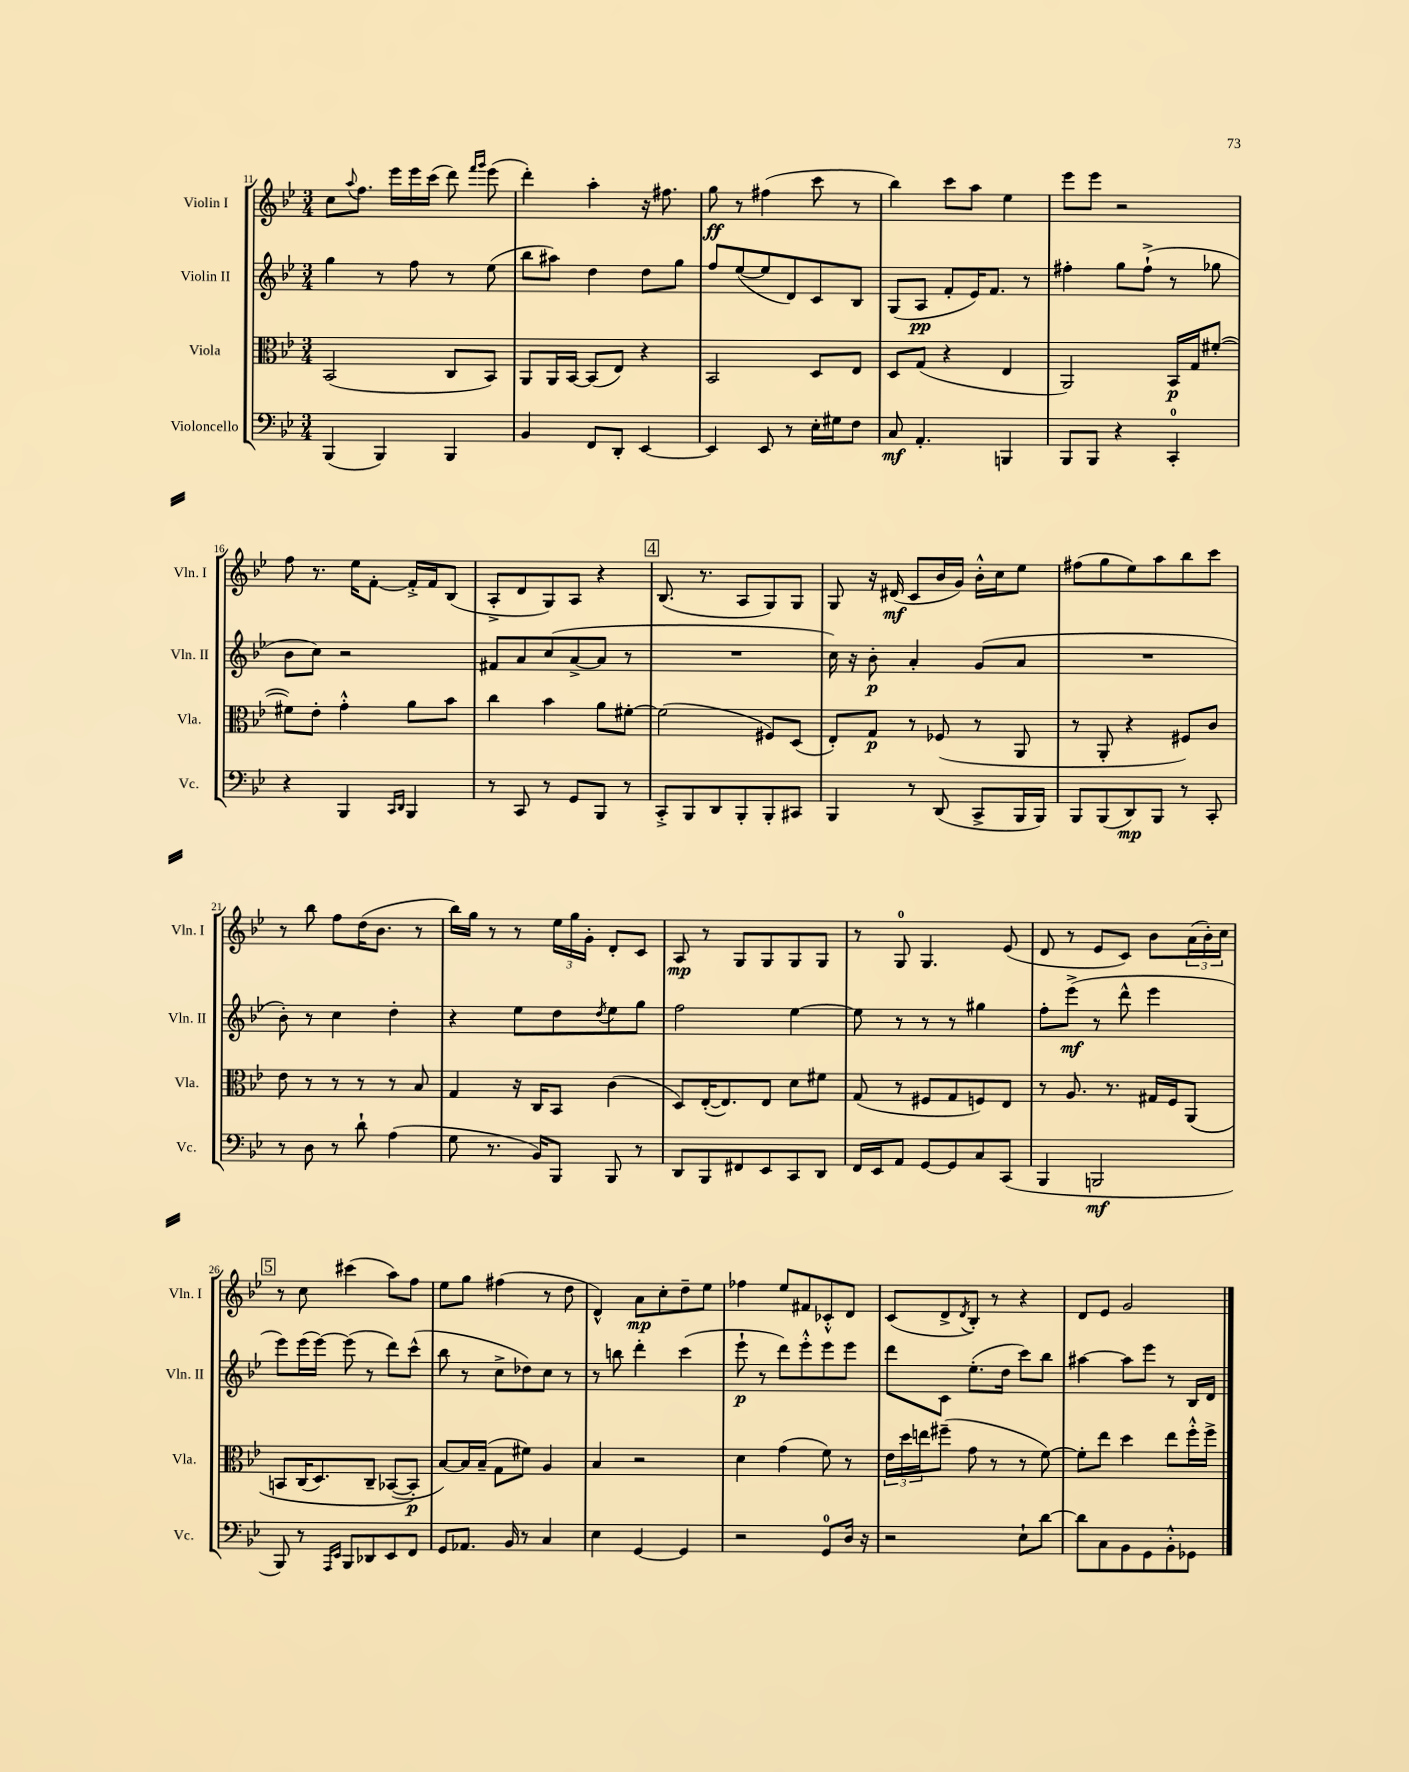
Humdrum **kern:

**kern	**kern	**kern	**kern
*staff4	*staff3	*staff2	*staff1
*clefF4	*clefC3	*clefG2	*clefG2
*k[b-e-]	*k[b-e-]	*k[b-e-]	*k[b-e-]
*M3/4	*M3/4	*M3/4	*M3/4
(4BBB-	(2BB-	4gg	8cc
.	.	.	8qqaa
.	.	.	8.ff
4BBB-)	.	8r	.
.	.	.	16eee-
.	.	8ff	16eee-
.	.	.	(16ccc
4BBB-	8C	8r	8ddd)
.	.	.	16qqfff
.	.	.	16qqggg
.	8BB-)	(8ee-	(8eee-
=	=	=	=
4BB-	8AA	8bb-	4ddd')
.	16AA	8aa#)	.
.	[16BB-	.	.
8FF	(8BB-]	4dd	4aa'
8DD'	8E-)	.	.
[4EE-	4r	8dd	16r
.	.	.	8.ff#
.	.	8gg	.
=	=	=	=
4EE-]	2BB-	8ff	8gg
.	.	([8ee-	8r
8EE-	.	8ee-]	(4ff#
8r	.	8d)	.
16E-'	8D	8c	8ccc
16G#	.	.	.
8F	8E-	8B-	8r
=	=	=	=
8C	8D	(8G	4bb-)
4.AA'	(8G	8A	.
.	4r	8f'	8ccc
.	.	16e-)	8aa
.	.	8.f	.
4BBB	4E-	.	4ee-
.	.	8r	.
=	=	=	=
8BBB-	2AA)	4ff#'	8eee-
8BBB-	.	.	8eee-
4r	.	8gg	2r
.	.	(8ff#`^	.
4CC'	16BB-	8r	.
.	16G	.	.
.	([8f#'	8gg-	.
=	=	=	=
4r	8f#])	8b-	8ff
.	8e-'	8cc)	8.r
4BBB-	4g'^^	2r	.
.	.	.	16ee-
.	.	.	[8f'
16qqCC	.	.	.
16qqDD	.	.	.
4BBB-	8a	.	16f'^]
.	.	.	16f
.	8b-	.	(8B-
=	=	=	=
8r	4cc	8f#	8A'^
8CC	.	8a	8d
8r	4b-	(8cc	8G)
8GG	.	[8a^	8A
8BBB-	8a	8a]	4r
8r	[8f#'	8r	.
=	=	=	=
8CC'^	(2f#]	2.r	(8.B-
8BBB-	.	.	.
.	.	.	8.r
8DD	.	.	.
8BBB-'	.	.	8A
8BBB-'	8F#)	.	8G)
8CC#	(8D	.	8G
=	=	=	=
4BBB-	8E-')	16cc)	8G
.	.	16r	.
.	8G	8b-'	16r
.	.	.	(16d#
8r	8r	4a'	8c
(8DD	(8F-	.	16b-
.	.	.	16g)
8CC^	8r	(8g	16b-'^^
.	.	.	16cc
16BBB-	8AA	8a	8ee-
16BBB-)	.	.	.
=	=	=	=
8BBB-	8r	2.r	(8ff#
(8BBB-	8AA'	.	8gg
8DD)	4r	.	8ee-)
8BBB-	.	.	8aa
8r	8F#)	.	8bb-
8CC'	8c	.	8ccc
=	=	=	=
8r	8e-	8b-')	8r
8D	8r	8r	8bb-
8r	8r	4cc	8ff
8d`	8r	.	(16dd
.	.	.	8.b-
(4A	8r	4dd'	.
.	8B-	.	8r
=	=	=	=
8G	4G	4r	16bb-)
.	.	.	16gg
8.r	.	.	8r
.	16r	8ee-	8r
16BB-)	16C	.	.
8BBB-	8BB-	8dd	24ee-
.	.	.	24gg
.	.	.	24g'
.	.	8qdd	.
8BBB-	(4c	8ee-	8d'
8r	.	8gg	8c
=	=	=	=
8DD	8D)	2ff	8A
8BBB-	([16E-'	.	8r
.	8.E-])	.	.
8FF#	.	.	8G
8EE-	8E-	.	8G
8CC	8d	[4ee-	8G
8DD	8f#	.	8G
=	=	=	=
16FF	(8G	8ee-]	8r
16EE-	.	.	.
8AA	8r	8r	8G
[8GG	8F#	8r	4.G
8GG]	8G	8r	.
8C	8F)	4gg#	.
(8CC	8E-	.	(8e-
=	=	=	=
4BBB-	8r	8ff'	8d
.	8.A	(8eee-^	8r
2BBB	.	8r	8e-
.	8.r	.	.
.	.	8ddd^^	8c)
.	16G#	4eee-	8b-
.	16F	.	.
.	&(8AA	.	(24a
.	.	.	24b-')
.	.	.	24cc
=	=	=	=
8BBB-)	8BB	8eee-)	8r
8r	(16C	(16eee-	8cc
.	8.D)	[16eee-)	.
16qqAAA	.	.	.
16qqEE-	.	.	.
8BBB-	.	(8eee-]	(4ccc#
8DD-	8C~	8r	.
8EE-	([8BB-	8ddd)	8aa)
8FF	8BB-']&)	(8ccc^^	8ff
=	=	=	=
8GG	[8B-)	8bb-	8ee-
8.AA-	16B-]	8r	8gg
.	(16B-~	.	.
.	8G	8cc^	(4ff#
16BB-	.	.	.
8r	8f#)	8dd-)	.
4C	4A	8cc	8r
.	.	8r	8dd
=	=	=	=
4E-	4B-	8r	4d^^)
.	.	8bb	.
[4GG	2r	4ddd'	8a
.	.	.	8cc'
4GG]	.	(4ccc	8dd~
.	.	.	8ee-
=	=	=	=
2r	4d	8eee-`	4ff-
.	.	8r	.
.	(4g	8ddd)	8ee-
.	.	8eee-'^^	8f#
8GG	8f)	8eee-	8c-'^^
16D	8r	8eee-	8d
16r	.	.	.
=	=	=	=
2r	24e-	8ddd	(8c
.	24dd	.	.
.	24ee	.	.
.	(8ff#~	8c	8d^
.	.	.	8qd
.	8g	(8.ee-'	8B-')
.	8r	.	8r
.	.	16dd	.
8E-`	8r	8ccc)	4r
[8d	[8f)	8bb-	.
=	=	=	=
8d]	8f']	[4aa#	8d
8C	8ee-	.	8e-
8BB-	4dd	8aa#]	2g
8GG	.	8eee-	.
8BB-'^^	8ee-	8r	.
8GG-	16ff'^^	16B-	.
.	16ff^	16d	.
==	==	==	==
*-	*-	*-	*-
